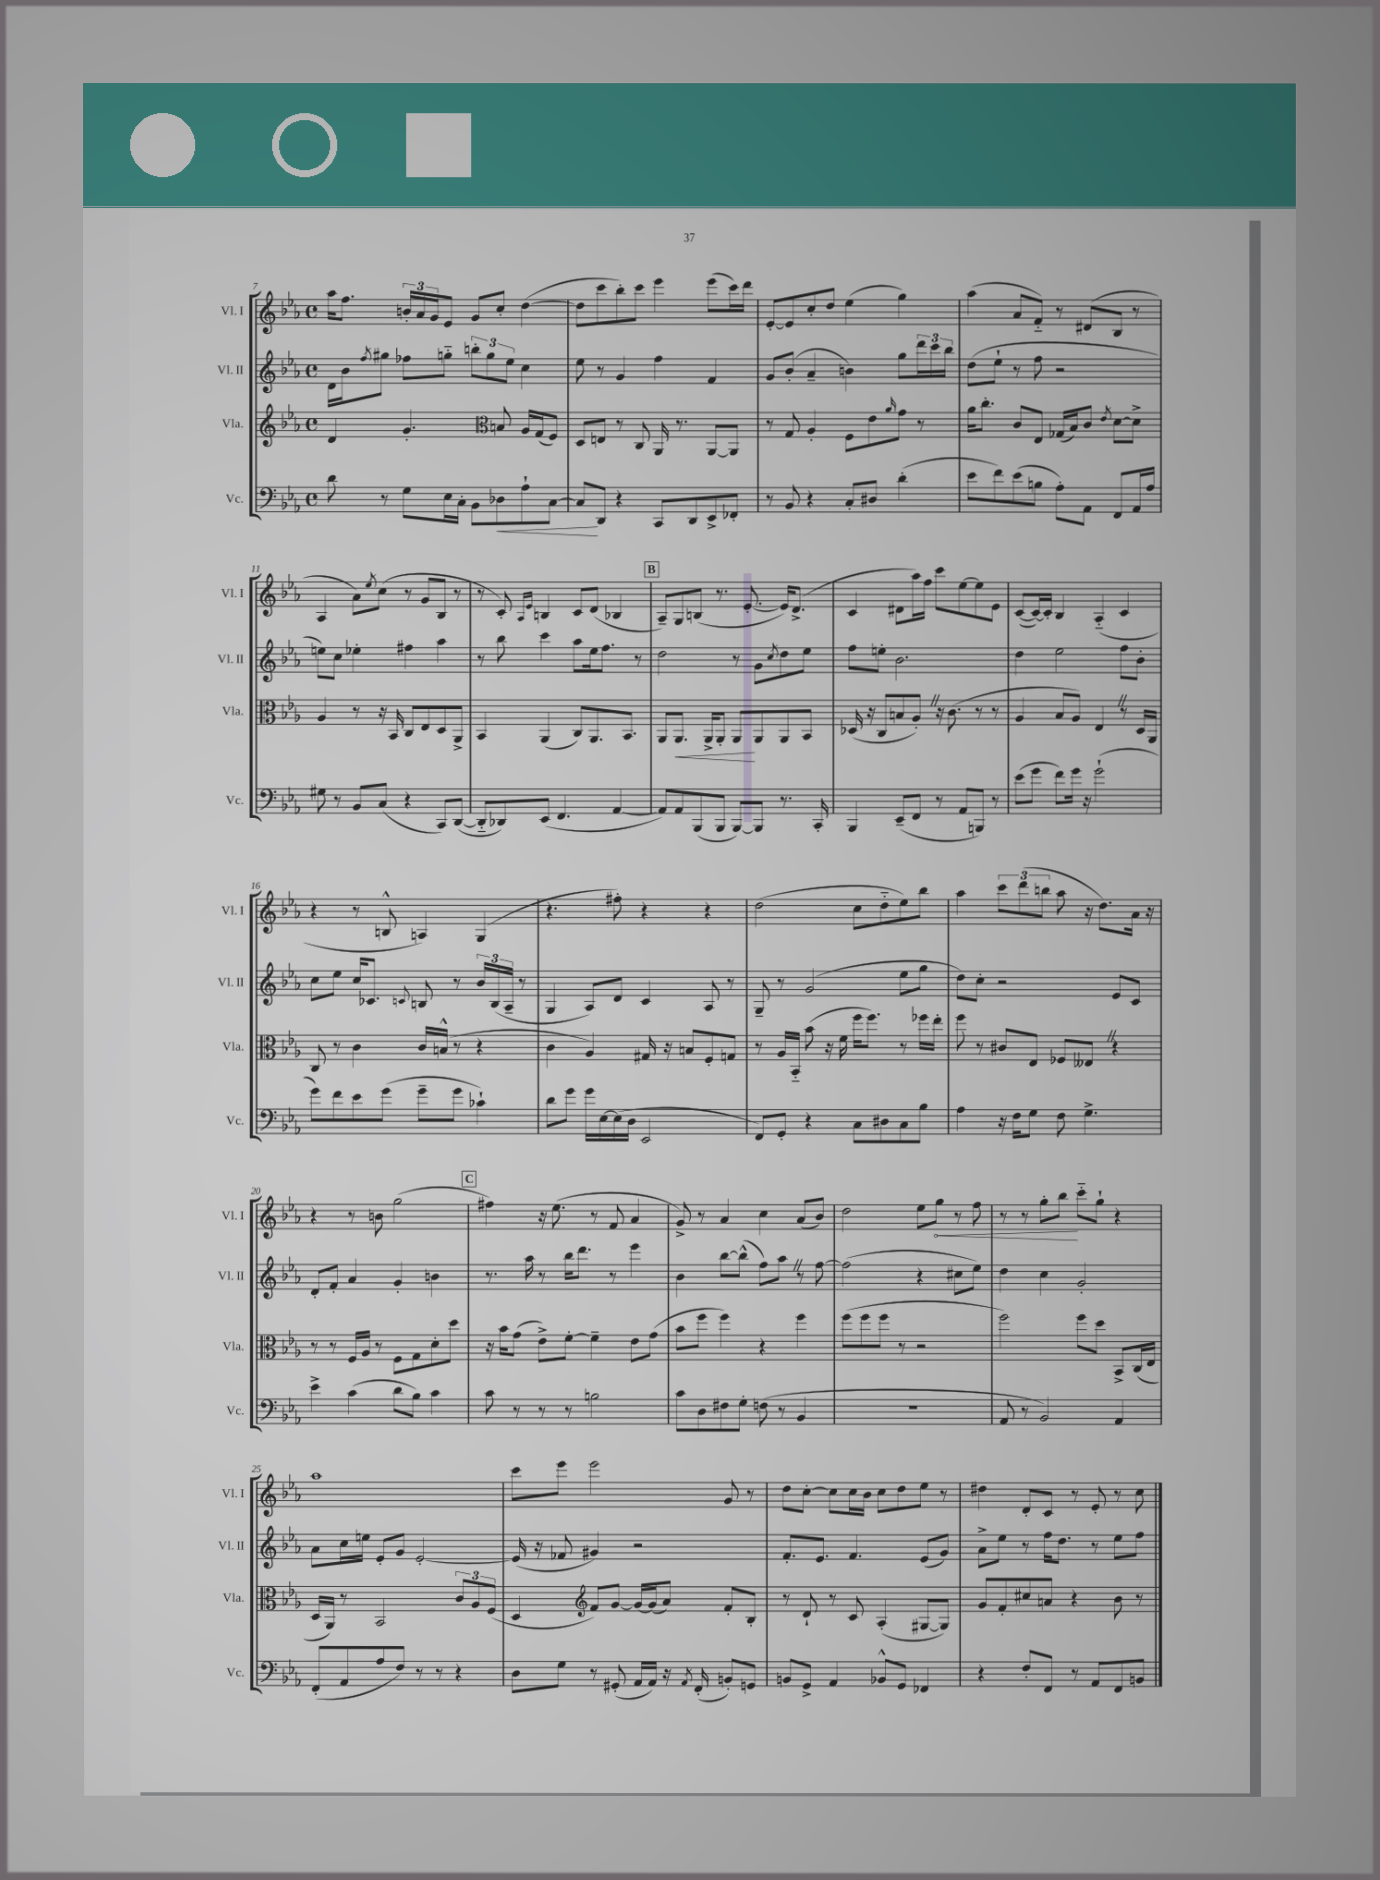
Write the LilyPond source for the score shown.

<<
\new StaffGroup <<
\new Staff = "s0" \with { instrumentName = "Vl. I" shortInstrumentName = "Vl. I" } {
    \clef treble \key ees \major \defaultTimeSignature \time 4/4
    aes''16 f''8. \tuplet 3/2 { b'16-. aes'16 g'16 } ees'8 g'8 c''8-. d''4~( |
    d''8 c'''8 bes''8-.) c'''8 ees'''4 ees'''8( c'''16) d'''16 |
    ees'8~-. ees'8 c''8-. d''8 ees''4( g''4) |
    aes''4( aes'8 f'8-_) r8 dis'8( bes8 r8 |
    aes4 aes'8) \acciaccatura { ees''8 } c''8( r8 g'8 bes8 r8 |
    r8 c'8-.) \grace { aes16 ees'16 } b4 c'8 d'8( bes4 |
    \mark \markup { \box "B" } aes8--) g8 b8( r8. ees'8.~-. ees'16) d'8.->( |
    c'4 dis'8 aes''16) f''16 c'''8 ees''8~ ees''8 ees'8 |
    c'8~( c'16~) c'16-. bes4 aes4-_( c'4 |
    r4 r8 b8-^ a4) g4( |
    r4. fis''8-.) r4 r4 |
    d''2( c''8 d''8-_ ees''8) bes''8 |
    aes''4 \tuplet 3/2 { c'''8 d'''8( b''8 } aes''8 r16 d''8.) aes'16 r16 |
    r4 r8 b'8 g''2( |
    \mark \markup { \box "C" } fis''4) r16 ees''8.( r8 f'8 aes'4 |
    g'8->) r8 aes'4 c''4 aes'8( bes'8) |
    d''2 ees''8 \once \override Hairpin.circled-tip = ##t g''8\< r8 f''8 |
    r8 r8 g''8-. bes''8\! c'''8-_ g''8-! r4 |
    aes''1 |
    c'''8 ees'''8 ees'''2 g'8 r8 |
    d''8 c''8~-. c''8 c''16 bes'16 c''8 d''8 ees''8 r8 |
    dis''4 d'8-. c'8 r8 ees'8-. r8 c''8 \bar "|." |
}
\new Staff = "s1" \with { instrumentName = "Vl. II" shortInstrumentName = "Vl. II" } {
    \clef treble \key ees \major \defaultTimeSignature \time 4/4
    d'16 bes'16 \acciaccatura { f''8 } gis''8 fes''8 g''8-_ \tuplet 3/2 { b''8-. g''8 ees''8 } c''4 |
    ees''8 r8 g'4 f''4 f'4 |
    g'8 bes'8-.( aes'4-- b'4) g''8 \tuplet 3/2 { d'''16 c'''16 bes''16 } |
    d''8( ees''8-! r8 f''8 r2 |
    e''8) c''8 ees''4-. fis''4 aes''4 |
    r8 bes''8 c'''4 aes''8 ees''16 f''8. r8 |
    \mark \markup { \box "B" } d''2 r8 g'8 \acciaccatura { c''8 } d''8 ees''8 |
    f''8 e''8-. bes'2. |
    d''4 ees''2 f''8 bes'8-. |
    c''8 ees''8 c''16 ces'8. \appoggiatura { c'8 } b8 r8 \tuplet 3/2 { bes'16 b16( aes16-- } r8 |
    g4 aes8) d'8 c'4 aes8 r8 |
    g8-- r8 g'2( ees''8 g''8 |
    d''8) c''8-. r2 ees'8 c'8 |
    d'8-. f'8-. aes'4 g'4-. b'4 |
    \mark \markup { \box "C" } r8. aes''16 r8 bes''16 d'''8. r8 ees'''4 |
    bes'4 bes''8~ bes''8-^( f''8) aes''8 \once \override BreathingSign.text = \markup { \musicglyph "scripts.caesura.straight" } \breathe r8 f''8~ |
    f''2( r4 cis''8 ees''8) |
    d''4 c''4 g'2-. |
    aes'8 c''16 e''16 ees'8-. g'8 ees'2~-. |
    ees'16( r16 fes'8 gis'4) r2 |
    f'8.-. ees'8. f'4. ees'8( g'8) |
    aes'8-> ees''8 r8 f''16 d''8. r8 ees''8 f''8 \bar "|." |
}
\new Staff = "s2" \with { instrumentName = "Vla." shortInstrumentName = "Vla." } {
    \clef treble \key ees \major \defaultTimeSignature \time 4/4
    d'4 g'4.-. \clef alto b8 aes16 g16( f8) |
    d8 e8 r8 c8 aes,16 r8. aes,8~ aes,8 |
    r8 g8 aes4-. f8 ees'8 \grace { aes'16 } g'8 r8 |
    aes'16 c''8.-. c'8 ees8 ges16( bes16) c'8 \acciaccatura { ees'8 } d'8~ d'8-> |
    aes4 r8 r16 bes,16 c8 ees8 d8 aes,8-> |
    bes,4 aes,4( c8) aes,8. bes,8. |
    \mark \markup { \box "B" } aes,8 aes,8.\< aes,16-> aes,8-. aes,8\! aes,8 aes,8 bes,8 |
    des16( r16 c8 b8 aes8-.) \once \override BreathingSign.text = \markup { \musicglyph "scripts.caesura.straight" } \breathe r16 c'8.( r8 r8 |
    aes4 bes8 aes8) ees4 \once \override BreathingSign.text = \markup { \musicglyph "scripts.caesura.straight" } \breathe r8 d16 aes,16 |
    c8 r8 c'4 c'16 b16-^( r8 r4 |
    c'4 aes4) gis16 r16 b8 f8-. g8 |
    r8 aes16 bes,16-_ bes'8( r16 f'16 f''16 f''8.) r8 fes''16 ees''16-. |
    f''8 r8 cis'8 ees8 fes8 eeses8 \once \override BreathingSign.text = \markup { \musicglyph "scripts.caesura.straight" } \breathe r4 |
    r8 r8 f16 aes16 r8 f8 g8 d'8-. d''8 |
    \mark \markup { \box "C" } r16 bes'16 g'8( ees'8->) f'8~-. f'4-- ees'8 g'8( |
    bes'8 f''8 f''4) r4 f''4 |
    f''8( f''8 f''8 r8 r2 |
    f''2) f''8 d''8 bes,8-> c16( ees16 |
    d16 aes,16) r8 bes,2 \tuplet 3/2 { c'8 aes8 f8( } |
    d4 \clef treble f'8) g'8~ g'16~ g'16( aes'8) f'8-. bes8-. |
    r8 d'8-! r8 c'8 aes4-.( gis8~ gis8) |
    g'8 f'8-. cis''8 a'8 r4 bes'8 r8 \bar "|." |
}
\new Staff = "s3" \with { instrumentName = "Vc." shortInstrumentName = "Vc." } {
    \clef bass \key ees \major \defaultTimeSignature \time 4/4
    d'8 r8 g8 ees16 c16-. bes,8 des8\< aes8-! c8~ |
    c8\! d,8 r4 c,8 d,8 ees,8-> fes,8-. |
    r8 bes,8 r4 c8-. dis8 d'4-.( |
    ees'8 f'8) ees'8( b8 aes8-.) aes,8 f,8 aes,16 aes16 |
    gis8 r8 bes,8 c8( r4 c,8) d,8~( |
    d,8-_ des,8) ees,8( f,4. aes,4~ |
    \mark \markup { \box "B" } aes,8) aes,8 bes,,8( bes,,8 bes,,8~) bes,,8 r8. c,16-. |
    bes,,4 ees,8--( f,8 r8 aes,8 b,,8) r8 |
    ees'8( g'8 f'8) g'16 r16 g'2-!( |
    g'8) f'8 ees'8 g'8( g'8-- g'8 ces'4-!) |
    d'8 g'8 g'16 ees16~ ees16( d16 ees,2 |
    f,8) g,8-. r4 c8 dis8 c8 bes8 |
    aes4 r16 f16 g8 f8 g4.-> |
    ees'4-> c'4( d'8 bes8) c'4 |
    \mark \markup { \box "C" } c'8 r8 r8 r8 b2 |
    c'8 d8 fis8 g8-. f8( r8 bes,4 |
    R1 |
    aes,8 r8 bes,2) aes,4 |
    f,8-.( aes,8 aes8 f8) r8 r8 r4 |
    d8 g8 r8 gis,8-.( aes,16 aes,16) r16 \acciaccatura { aes,8 } f,16-.( b,8-.) g,8 |
    b,8 g,8-> aes,4 bes,8-^ g,8 fes,4 |
    r4 f8-. f,8 r8 aes,8 f,8 b,8 \bar "|." |
}
>>
>>
\layout { \context { \Score currentBarNumber = #7 } }
